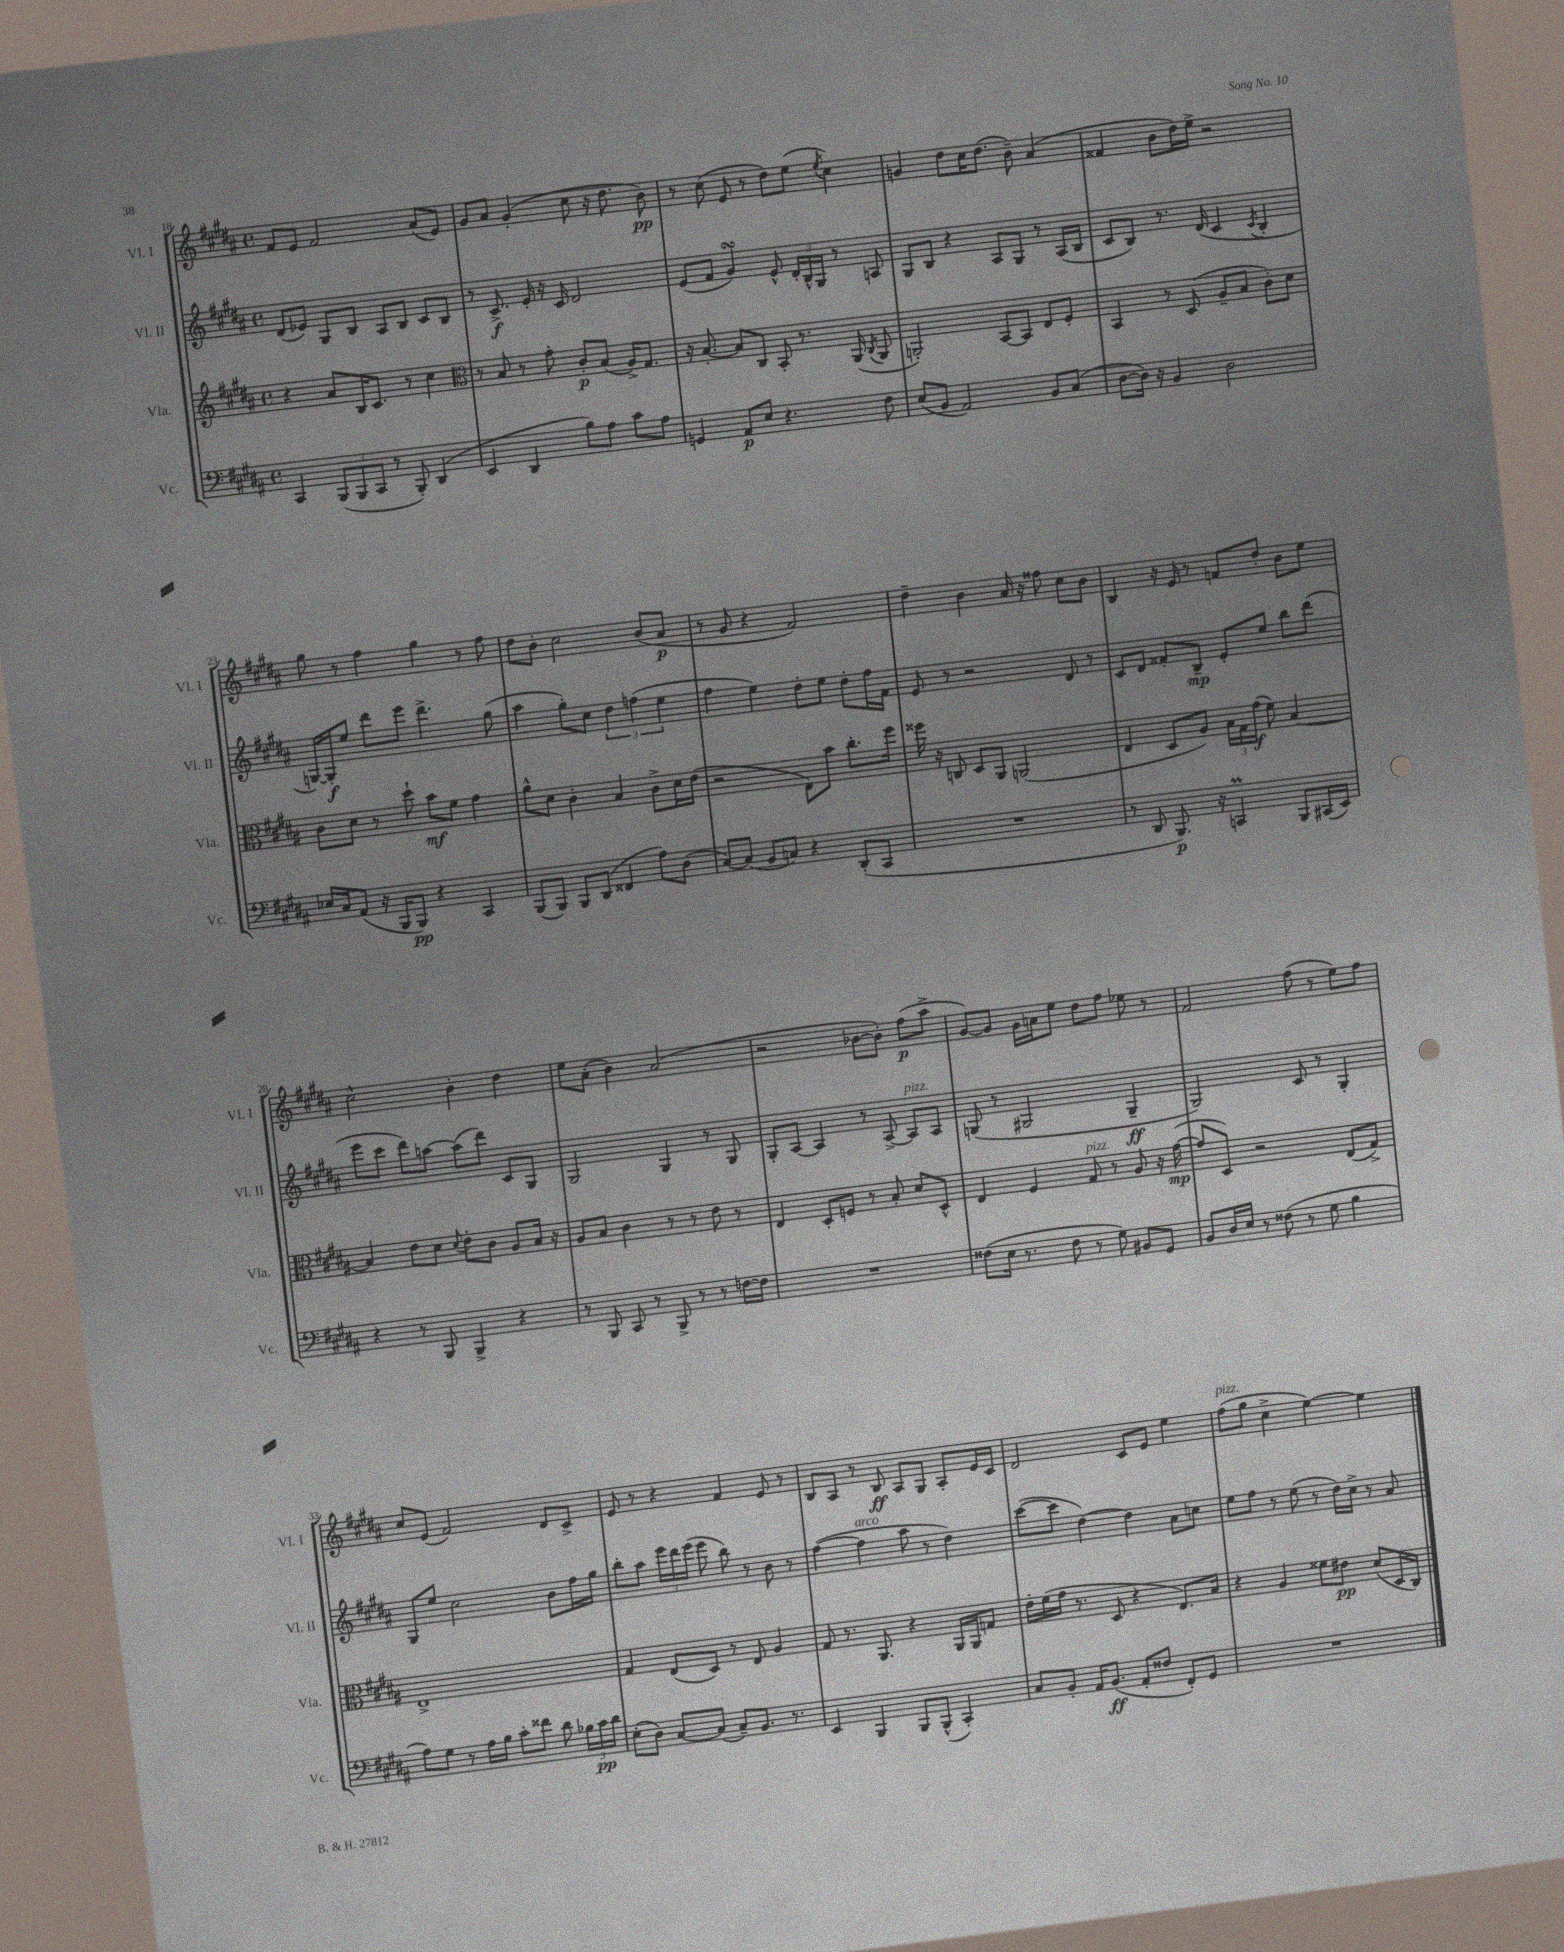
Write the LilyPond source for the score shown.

<<
\new StaffGroup <<
\new Staff = "s0" \with { instrumentName = "Vl. I" shortInstrumentName = "Vl. I" } {
    \clef treble \key b \major \defaultTimeSignature \time 4/4
    \autoBeamOff fis'8[ e'8] fis'2 ais'8[( e'8]) |
    gis'8[ ais'8] gis'4-.( cis''8 r16 dis''8. b'8\pp) |
    r8 cis''8( e'8 r8 dis''8[) e''8]( \acciaccatura { e''8 } cis''4) |
    g'4 dis''8[ cis''16 dis''8.]( b'8--) ais'4( |
    fisis'4 b'8[ dis''16) e''16]-> r2 |
    gis''8 r8 fis''4 gis''4 r8 fis''8 |
    dis''8[ b'8]-. cis''2 b'8[( ais'8]\p |
    r8 gis'8 r4 fis'2) |
    dis''4-- b'4 ais'16 r16 fisis''8 cis''8[ b'8] |
    b4 r16 e'16 r8 f'8[ dis''8]-. b'8[ e''8] |
    cis''2-^ b'4-. dis''4 |
    e''8[ ais'8]-.( b'4) ais'2( |
    r2 bes'8[~ bes'8]-.) fis''8[\p( ais''8]-> |
    gis'8[~) gis'8] gis'16[ a'16 e''8] dis''8[ fis''8] ees''8 r8 |
    fis'2 fis''8( r8 e''8[) fis''8] |
    cis''8[ e'8]( fis'2) dis'8[ cis'8]-> |
    e'8 r8 r4 fis'4 e'8 r8 |
    b8[ ais8] r8 b8\ff ais8[ gis8] ais8[-. e'16 cis'16] |
    dis'2 cis'8[ e'8] e''4 |
    fis''8[^\markup { \italic "pizz." }( gis''8] cis''4-> e''4~) e''4 \bar "|." |
}
\new Staff = "s1" \with { instrumentName = "Vl. II" shortInstrumentName = "Vl. II" } {
    \clef treble \key b \major \defaultTimeSignature \time 4/4
    \autoBeamOff dis'8[( ees'8]) gis8[ b8] ais8[ b8] cis'8[ b8] |
    r8 cis'8.->\f e'16-. r16 cis'16 dis'2 |
    e'8[( fis'8] gis'4\turn) e'8-^ \tuplet 3/2 { dis'16[-. b16-^ gis16] } r8 a8 |
    gis8[ b8] r4 ais8[ gis8] r8 ais16[( b16] |
    cis'8[ b8]) r8. dis'16( cis'4 \acciaccatura { cis'8 } b4-. |
    g16[~) g16-.\f e''8] dis'''8[ e'''8] dis'''4.-> gis''8( |
    ais''4 gis''8[-.) cis''8] \tuplet 3/2 { dis''4 f''4( e''4 } |
    fis''4 e''4) dis''8[-. e''8] dis''8[-. fis''16 fis'16] |
    e'8 r8 r2 dis'8 r8 |
    cis'8[ dis'8] fisis'8[-. b8]--\mp e'8[-. e''8] b''8[ dis'''8]( |
    e'''8[ cis'''8] dis'''8[) a''8]~ a''8[( dis'''8]) cis'8[ gis8] |
    gis2 gis4 r8 gis8 |
    gis8[-. ais8]~ ais4 r8 ais8~-> ais8[^\markup { \italic "pizz." } ais8] |
    g8( r8 gis2 gis4--\ff |
    gis2) cis'8 r8 gis4-. |
    gis8[ e''8] cis''2 b'8[ fis''16 gis''16] |
    b''8[-. ais''8] \tuplet 3/2 { e'''16[ dis'''16 e'''16]( } e'''8 b''8) r8 b'8 r8 |
    fis''4~( fis''4^\markup { \italic "arco" } ais''8 r8 dis''4) |
    cis'''8[~( cis'''8] dis''4~) dis''4 ais'8[ c''8] |
    e''8[ fis''8] r8 e''8( r8 dis''16[) cis''16]-> r8 ais'8 \bar "|." |
}
\new Staff = "s2" \with { instrumentName = "Vla." shortInstrumentName = "Vla." } {
    \clef treble \key b \major \defaultTimeSignature \time 4/4
    \autoBeamOff r4 ais'8[ b16 cis'8.] r8 cis''4 |
    \clef alto r8 b8 r8 gis'8-. cis'8[-.\p b8]( ais16[->) gis8.] |
    r16 b8.~-. b8[ cis8] b,8-. r8. ais,16( \acciaccatura { cis8 } ais,8 |
    a,2-.) b,8[~ b,8] e8[ fis8]-. |
    b,4 r8 dis8( ais8[-- b8] cis'8[-.) dis'8] |
    cis'8[ dis'8] r8 dis''8-! b'8[\mf fis'8] gis'4 |
    ais'8[-^ dis'8] cis'4-. b4 cis'8[-> dis'16 e'16]( |
    r2 e8[) b'8] cis''8.[-. fis''16] |
    fisis''16 r16 c8 dis8[ ais,8] a,2( |
    e4 dis8[ ais8]) \tuplet 3/2 { b16[ gis16 gis'16]\f( } fis'8) b4~ |
    b4 e'8[ dis'8] \appoggiatura { dis'8 } e'8[-. cis'8] ais8[ b16] r16 |
    ais8[ b8] cis'4 r8 r8 e'8 r8 |
    e4 dis8[-. f8] r8 b8-. dis'8[ dis8]-^ |
    e4 fis4 gis8^\markup { \italic "pizz." } r8 ais8 r16 gis'16~\mp( |
    gis'8[ dis8]) r2 e8[( gis8]->) |
    e1-> |
    gis4 e8[( dis8]) r8 e8 ais4 |
    gis8 r8. ais,8. r4 ais,16[ ais,16 g8] |
    e'16[-. fis'16( gis'16] r8. dis8 r4 e8.[) b16] |
    r4 ais4 fisis'8[ eis'8]\pp dis'8[( dis16 cis16]) \bar "|." |
}
\new Staff = "s3" \with { instrumentName = "Vc." shortInstrumentName = "Vc." } {
    \clef bass \key b \major \defaultTimeSignature \time 4/4
    \autoBeamOff cis,4 \tuplet 3/2 { b,,8[( b,,8 cis,8] } r8 b,,8-.) dis,4( |
    e,4 dis,4 b8[) ais8] cis'8[ ais8] |
    g,4 ais,8[\p e8] r4. fis8 |
    e8[( b,8] ais,2) b,8[ cis8]( |
    dis8[~ dis16]) r16 b,4 dis2 |
    ees16[ cis16 ais,8]( r16 b,,16[ b,,8]\pp) r4 cis,4 |
    b,,8[( b,,8]) b,,8[ dis,8]( fisis,4 ais8[) dis8]( |
    cis8[~) cis8]( b,8[ c8]) r4 dis,8[-.( cis,8] |
    R1 |
    r8 dis,8 b,,8.\p) r16 c,4\prall b,,8[ cis,16( e,16]) |
    r4 r8 b,,8 b,,4-> r4 |
    r8 b,,8 cis,8 r8 b,,8-> r8 r8 f16[~ f16] |
    R1 |
    fisis8[( e16] r8. fisis8 r8 gis8) bis,8[ gis,8] |
    b,8[ dis16 e16] r8 fisis8( r8 gis8 b4 |
    ais8[) gis8] r8 ais16[ b16] cis'8[-. fisis'8] dis'8 \tuplet 3/2 { bes16[ cis'16\pp dis'16] } |
    e8[-.( dis8]) cis8[~ cis8]( cis8[--) b,8.] r8. |
    e,4 b,,4 b,,8[ b,,8]-^( cis,4-.) |
    cis8[ b,8]-. ais,16[ b,8.]\ff( ais,8[-. fisis8] fis,8[-.) gis,8] |
    R1 \bar "|." |
}
>>
>>
\layout { \context { \Score currentBarNumber = #18 } }
